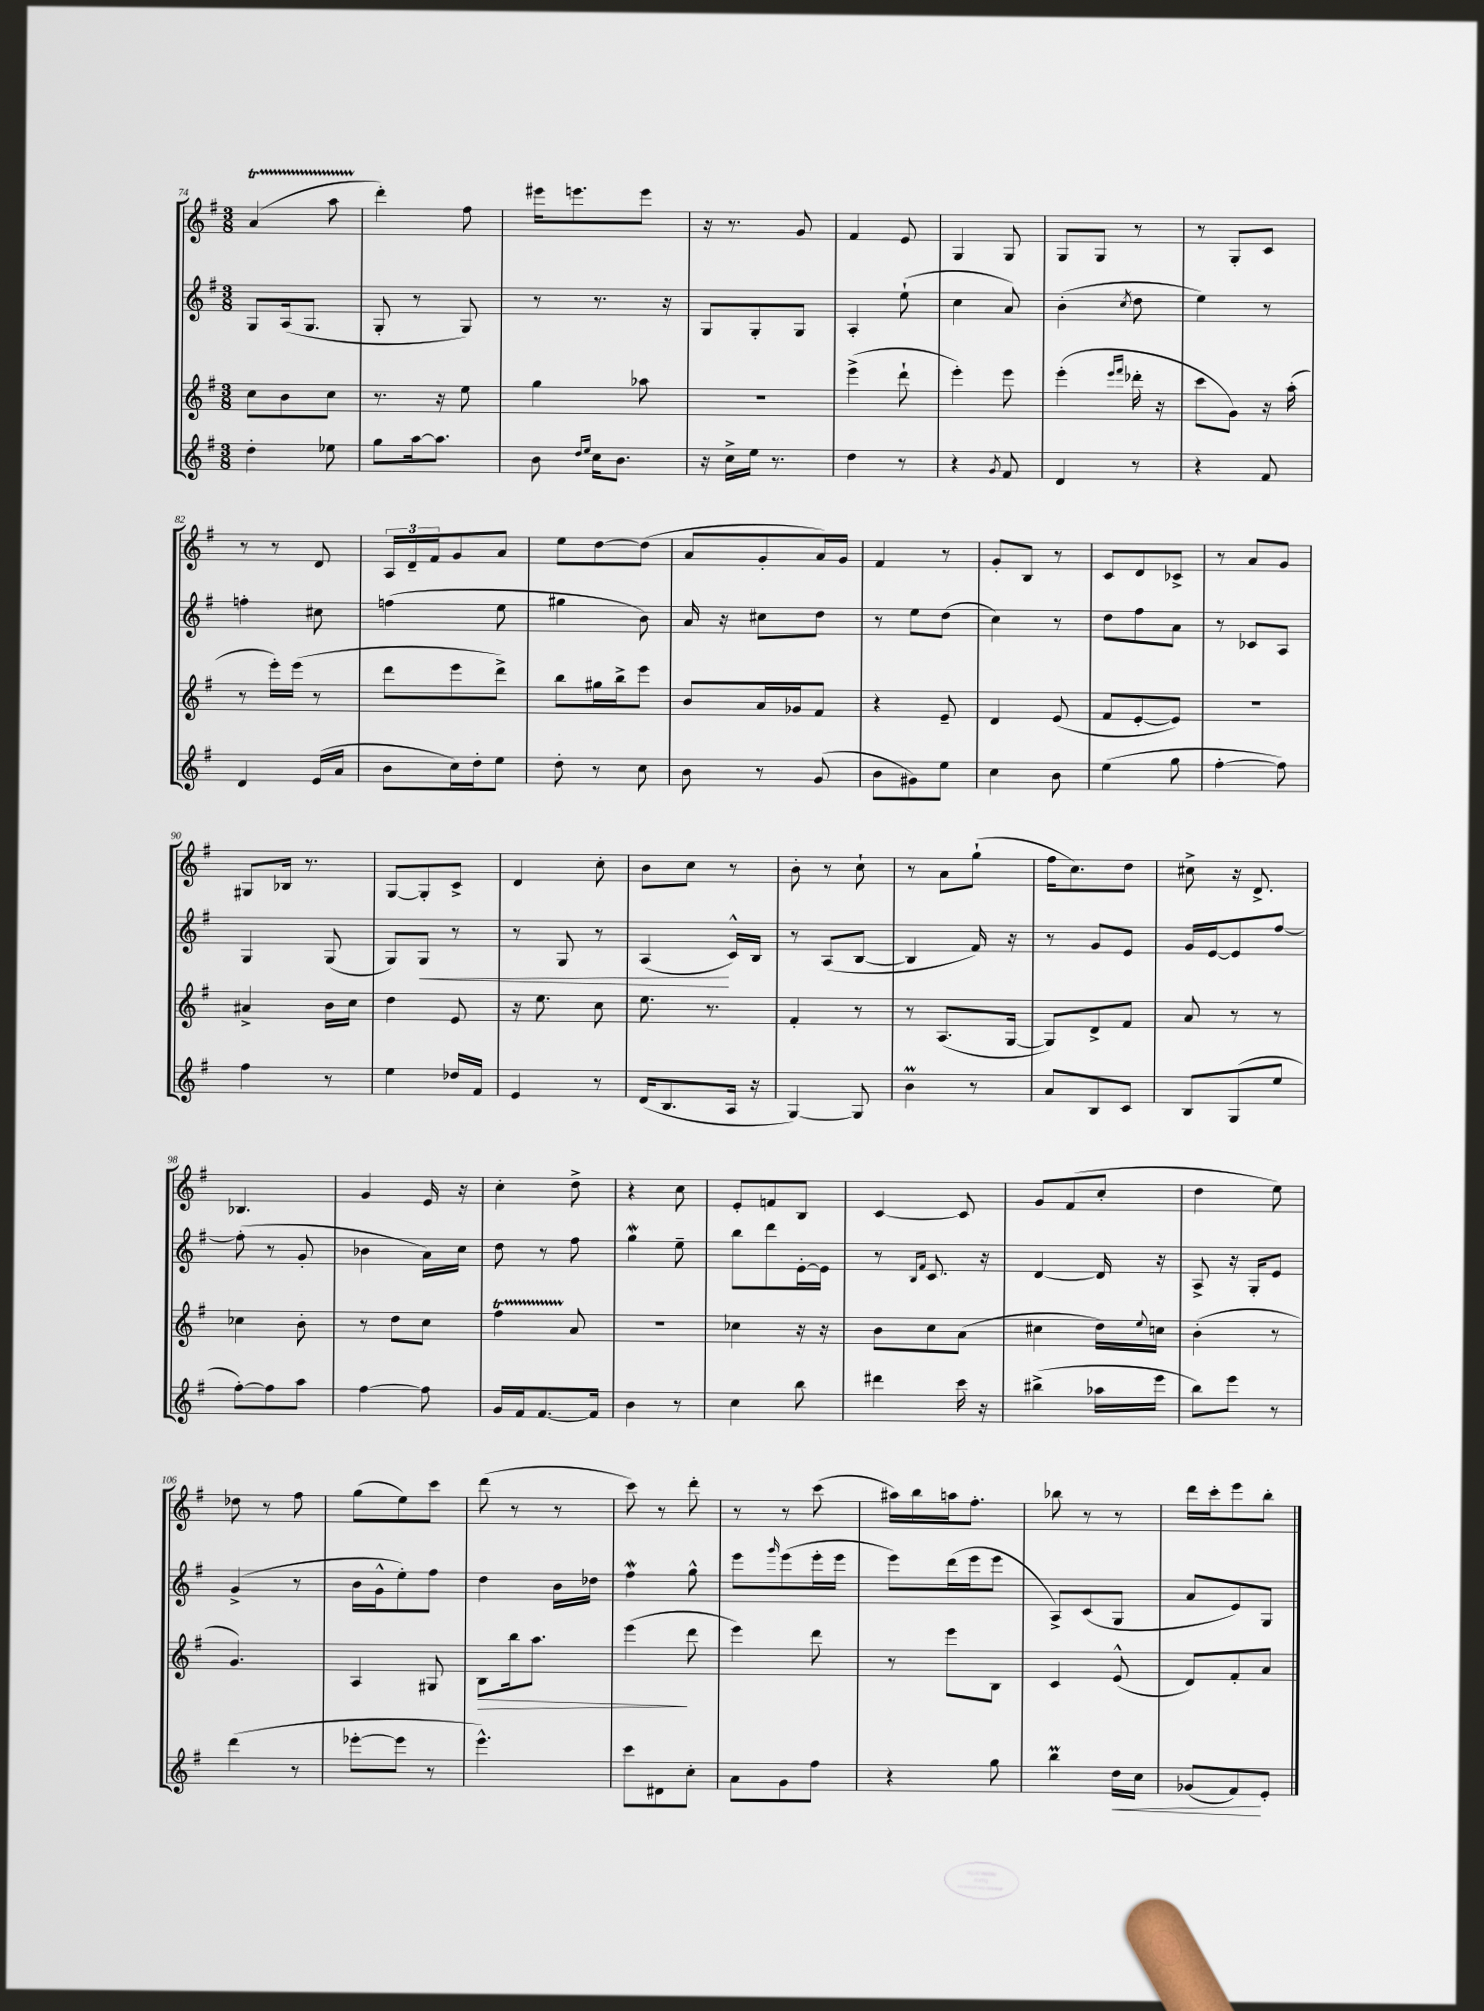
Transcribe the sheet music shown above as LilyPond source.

<<
\new StaffGroup <<
\new Staff = "s0" {
    \clef treble \key g \major \numericTimeSignature \time 3/8
    a'4\startTrillSpan( a''8 |
    d'''4-.\stopTrillSpan) fis''8 |
    eis'''16 e'''8. e'''8 |
    r16 r8. g'8 |
    fis'4 e'8 |
    g4 g8 |
    g8 g8 r8 |
    r8 g8-. c'8 |
    r8 r8 d'8 |
    \tuplet 3/2 { a16 d'16-- fis'16 } g'8 a'8 |
    e''8 d''8~ d''8( |
    a'8 g'8-. a'16) g'16 |
    fis'4 r8 |
    g'8-. b8 r8 |
    c'8 d'8 ces'8-> |
    r8 a'8 g'8 |
    gis8 bes16 r8. |
    g8~ g8-. c'8-> |
    d'4 c''8-. |
    b'8 c''8 r8 |
    b'8-. r8 c''8-! |
    r8 a'8 g''8-!( |
    fis''16 c''8.) d''8 |
    cis''8-> r16 d'8.-> |
    bes4. |
    g'4 e'16 r16 |
    c''4-. d''8-> |
    r4 c''8 |
    e'8-. f'8 b8 |
    c'4~ c'8 |
    g'8 fis'8( c''8-. |
    d''4 e''8) |
    des''8 r8 fis''8 |
    g''8( e''8) c'''8 |
    d'''8( r8 r8 |
    c'''8) r8 d'''8-. |
    r8 r8 c'''8( |
    ais''16) b''16 a''16 fis''8.-. |
    bes''8 r8 r8 |
    d'''16 c'''16-. e'''8 b''8-. \bar "|." |
}
\new Staff = "s1" {
    \clef treble \key g \major \numericTimeSignature \time 3/8
    g8 a16( g8. |
    g8-. r8 g8) |
    r8 r8. r16 |
    g8 g8-. g8 |
    a4-. e''8-!( |
    c''4 a'8) |
    b'4-.( \acciaccatura { c''8 } d''8 |
    e''4) r8 |
    f''4-. cis''8 |
    f''4( e''8 |
    gis''4 b'8) |
    a'16 r16 cis''8 d''8 |
    r8 e''8 d''8( |
    c''4) r8 |
    d''8 fis''8 a'8 |
    r8 ces'8 a8 |
    g4 g8( |
    g8) g8\< r8 |
    r8 g8 r8 |
    a4\!( c'16-^) b16 |
    r8 a8( b8~ |
    b4 fis'16) r16 |
    r8 g'8 e'8 |
    g'16 e'16~ e'8 fis''8~ |
    fis''8-.( r8 g'8-. |
    bes'4 a'16) c''16 |
    d''8 r8 fis''8 |
    g''4\mordent e''8-- |
    b''8 d'''8 e'16~-. e'16 |
    r8 \grace { b16 fis'16 } c'8. r16 |
    d'4~ d'16 r16 |
    a8-> r16 g16-. e'8 |
    g'4->( r8 |
    b'16 g'16-^ e''8-.) fis''8 |
    d''4 b'16 des''16 |
    fis''4\mordent g''8-^ |
    e'''8 \grace { g'''16 } e'''8( e'''16-. e'''16 |
    e'''8) d'''16( e'''16 e'''8 |
    a8->) c'8( g8 |
    a'8 e'8) g8 \bar "|." |
}
\new Staff = "s2" {
    \clef treble \key g \major \numericTimeSignature \time 3/8
    c''8 b'8 c''8 |
    r8. r16 e''8 |
    g''4 aes''8 |
    R4. |
    e'''4->( d'''8-! |
    e'''4-.) e'''8 |
    e'''4-.( \grace { e'''16 fis'''16 } des'''16-. r16 |
    c'''8 g'8) r16 a''16-.( |
    r8 e'''16-.) e'''16( r8 |
    d'''8 e'''8 d'''8->) |
    b''8 gis''16 b''16-> e'''8 |
    b'8 a'16 ges'16 fis'8 |
    r4 e'8-- |
    d'4 e'8( |
    fis'8 e'8~-. e'8) |
    r4. |
    ais'4-> b'16 c''16 |
    d''4 e'8 |
    r16 e''8. c''8 |
    e''8. r8. |
    fis'4-. r8 |
    r8 a8.( g16~ |
    g8) d'8-> fis'8 |
    a'8 r8 r8 |
    ces''4 b'8-. |
    r8 d''8 c''8 |
    fis''4\startTrillSpan a'8\stopTrillSpan |
    R4. |
    ces''4 r16 r16 |
    b'8 c''8 a'8( |
    cis''4 d''16) \appoggiatura { e''8 } c''16 |
    b'4-.( r8 |
    g'4.) |
    a4 gis8 |
    b8\> b''16 a''8. |
    e'''4\!( d'''8 |
    e'''4) d'''8 |
    r8 e'''8 b8 |
    c'4 e'8-^( |
    d'8) fis'8-. a'8 \bar "|." |
}
\new Staff = "s3" {
    \clef treble \key g \major \numericTimeSignature \time 3/8
    d''4-. ees''8 |
    g''8 a''16~ a''8. |
    b'8 \grace { d''16 e''16 } c''16 b'8. |
    r16 c''16-> e''16 r8. |
    d''4 r8 |
    r4 \acciaccatura { g'8 } fis'8 |
    d'4 r8 |
    r4 fis'8 |
    d'4 e'16( a'16 |
    b'8 c''16) d''16-. e''8 |
    d''8-. r8 c''8 |
    b'8 r8 g'8( |
    b'8 gis'8) e''8 |
    c''4 b'8 |
    e''4( g''8 |
    fis''4~-. fis''8) |
    fis''4 r8 |
    e''4 des''16 fis'16 |
    e'4 r8 |
    d'16( b8. a16 r16 |
    g4~) g8 |
    b'4\prall r8 |
    a'8 b8 c'8 |
    b8 g8( e''8 |
    fis''8~-.) fis''8 a''8 |
    fis''4~ fis''8 |
    g'16 fis'16 fis'8.~ fis'16 |
    b'4 r8 |
    c''4 b''8 |
    dis'''4 c'''16 r16 |
    bis''4->( aes''16 e'''16 |
    b''8) e'''8 r8 |
    d'''4( r8 |
    ees'''8~-. ees'''8 r8 |
    e'''4.-^) |
    c'''8 dis'8 c''8-. |
    a'8 g'8 fis''8 |
    r4 g''8 |
    b''4\prall d''16\< c''16 |
    ges'8( fis'8\!) e'8-. \bar "|." |
}
>>
>>
\layout { \context { \Score currentBarNumber = #74 } }
